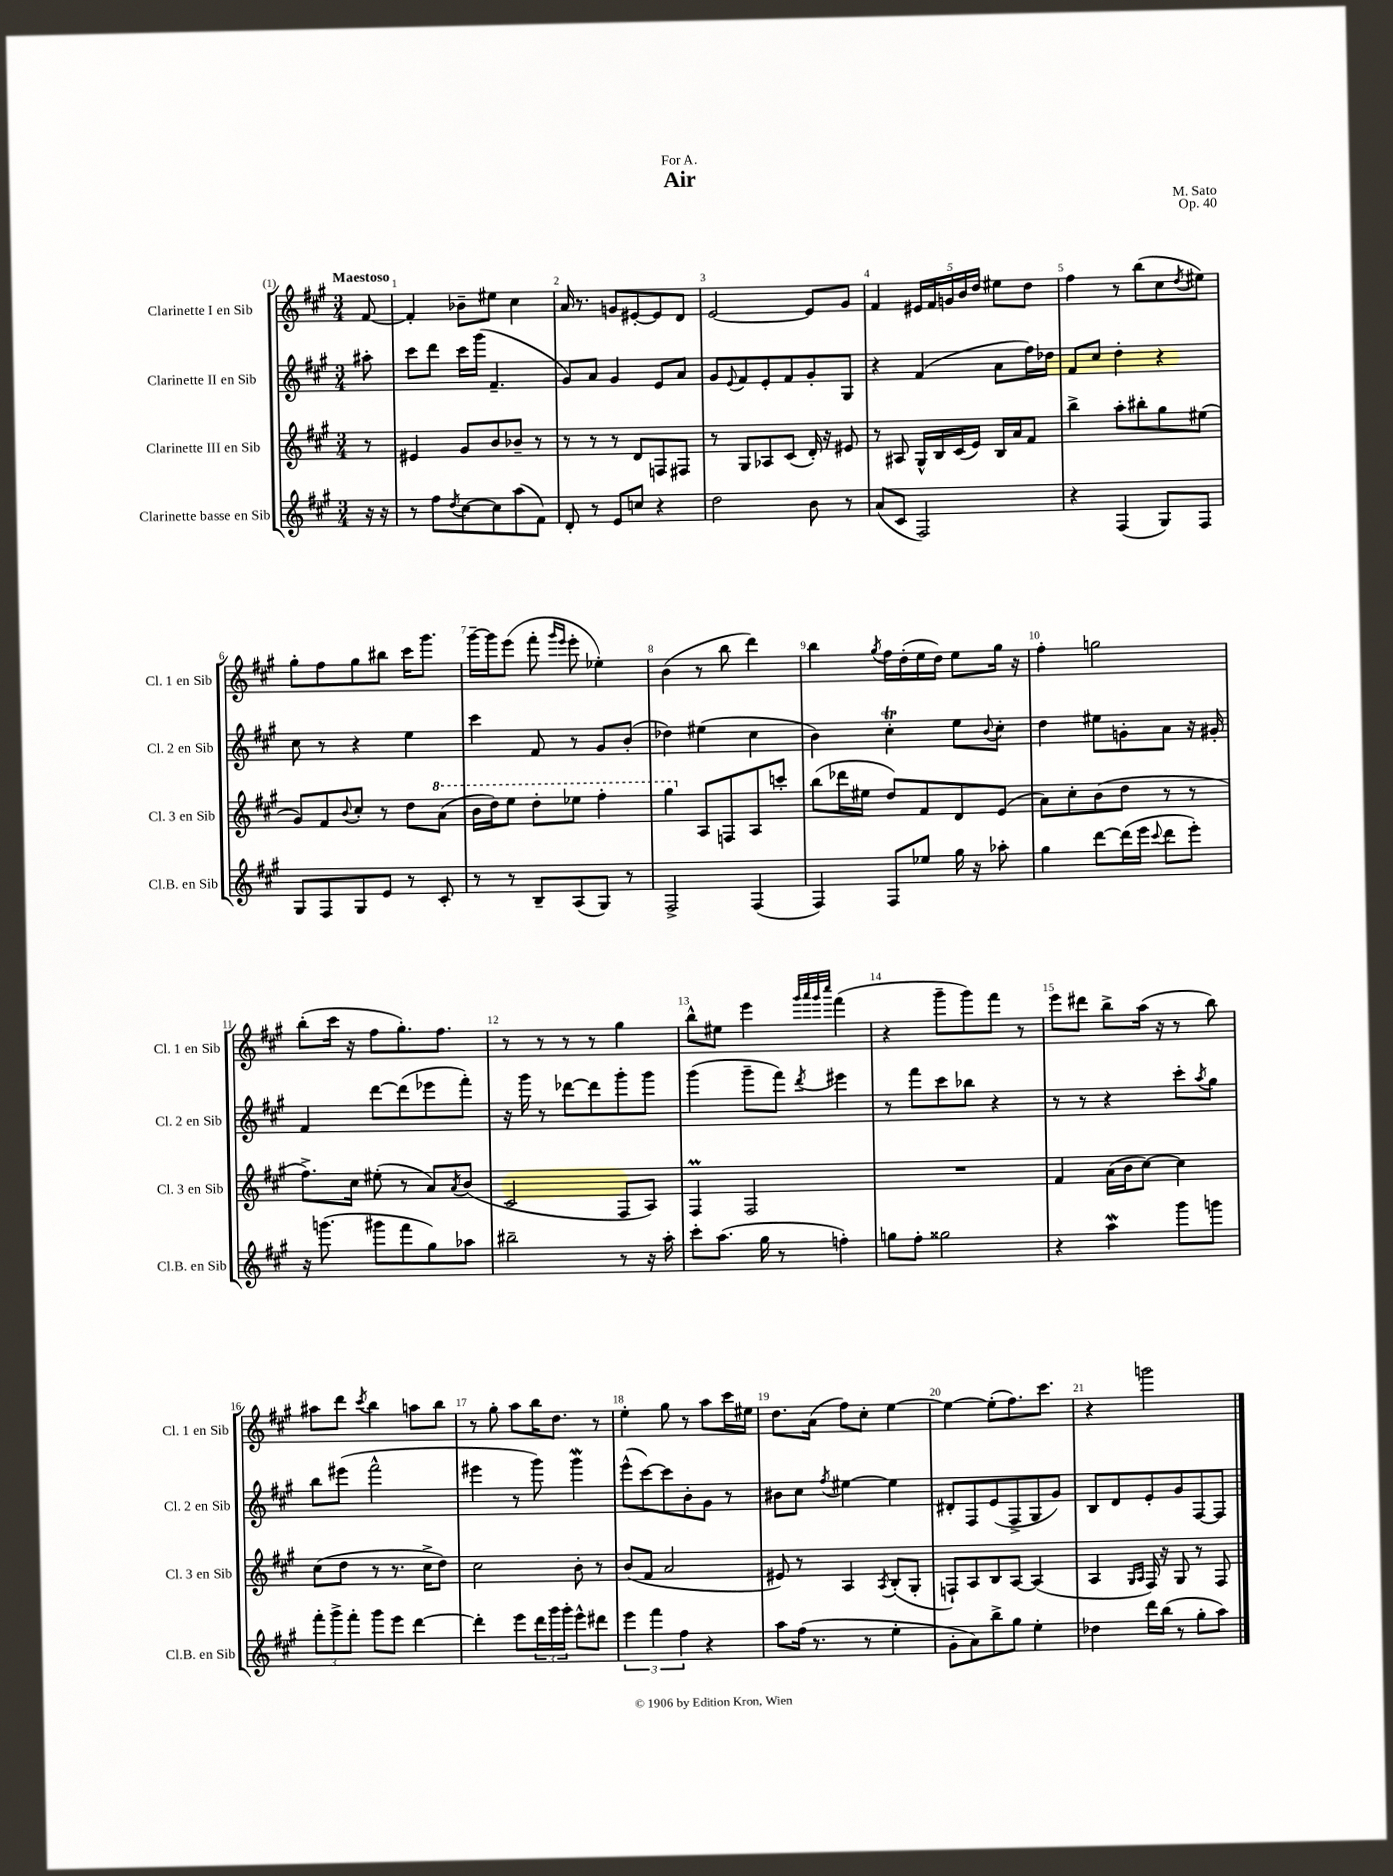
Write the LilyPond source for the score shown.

\header { title = "Air" composer = "M. Sato" dedication = "For A." opus = "Op. 40" }
<<
\new StaffGroup <<
\new Staff = "s0" \with { instrumentName = "Clarinette I en Sib" shortInstrumentName = "Cl. 1 en Sib" } {
    \clef treble \key a \major \numericTimeSignature \time 3/4 \partial 8 \tempo "Maestoso"
    fis'8~ |
    fis'4-. bes'8-- eis''8 cis''4 |
    a'16 r8. g'8 eis'8~-. eis'8 d'8 |
    e'2~ e'8 gis'8 |
    fis'4 \tuplet 5/4 { eis'16 fis'16 g'16 b'16 d''16 } eis''8 d''8 |
    fis''4 r8 b''8( cis''8 \acciaccatura { d''8 } eis''8) |
    gis''8-. fis''8 gis''8 bis''8 cis'''16 gis'''8. |
    gis'''16~-- gis'''16 e'''8( fis'''8-. \grace { gis'''16 e'''16 } e'''8-. ees''4-.) |
    b'4( r8 b''8 d'''4) |
    b''4 \acciaccatura { gis''8 } fis''16 d''16-.( e''16 d''16) e''8 gis''16 r16 |
    fis''4-. g''2 |
    b''8-.( cis'''16 r16 fis''8 gis''8.-.) fis''8. |
    r8 r8 r8 r8 gis''4 |
    b''8-^ eis''8 e'''4 \grace { gis'''32 a'''32 gis'''32 cis''''32 } fis'''4( |
    r4 gis'''8-- gis'''8) fis'''8 r8 |
    e'''8 dis'''8 b''8-> a''16( r16 r8 b''8) |
    ais''8 d'''8 \acciaccatura { cis'''8 } b''4 a''8 b''8 |
    r8 gis''8-. a''8 b''16 d''8. r8 |
    e''4-. gis''8 r8 a''8 cis'''16 eis''16 |
    d''8. a'16( fis''8) cis''8-. e''4~ |
    e''4~ e''8-.( fis''8.) cis'''8. |
    r4 g'''2 \bar "|." |
}
\new Staff = "s1" \with { instrumentName = "Clarinette II en Sib" shortInstrumentName = "Cl. 2 en Sib" } {
    \clef treble \key a \major \numericTimeSignature \time 3/4 \partial 8
    ais''8-. |
    cis'''8 d'''8 cis'''16 gis'''16( fis'4.-- |
    gis'8) a'8 gis'4 e'8 a'8 |
    gis'8 \appoggiatura { e'8 } fis'8 e'8-. fis'8 gis'8-. gis8 |
    r4 fis'4( a'8 fis''16) des''16 |
    fis'8 cis''8 d''4-. r4 |
    cis''8 r8 r4 e''4 |
    cis'''4 fis'8 r8 gis'8 b'8-.( |
    des''4) eis''4( cis''4 |
    b'4) cis''4-.\trill e''8 \appoggiatura { b'8 } cis''8-. |
    d''4 eis''8 g'8-. a'8 r16 gis'16-. |
    fis'4 d'''8~ d'''8( ees'''8 fis'''8-.) |
    r16 gis'''16 r8 des'''8~ des'''8 gis'''8-. gis'''8 |
    gis'''4( gis'''8-- fis'''8) \acciaccatura { d'''8 } eis'''4 |
    r8 fis'''8 cis'''8 bes''8 r4 |
    r8 r8 r4 cis'''8-. \acciaccatura { a''8 } gis''8 |
    b''8 eis'''8( fis'''2-^ |
    eis'''4 r8 gis'''8) gis'''4\mordent |
    e'''8-^( cis'''8~) cis'''8 b'8-. gis'8 r8 |
    bis'8 cis''8 \acciaccatura { fis''8 } eis''4~ eis''4 |
    dis'8-. fis8 e'8( fis8-> gis8 gis'8) |
    b8 d'8 e'8-. gis'8 fis8~ fis8 \bar "|." |
}
\new Staff = "s2" \with { instrumentName = "Clarinette III en Sib" shortInstrumentName = "Cl. 3 en Sib" } {
    \clef treble \key a \major \numericTimeSignature \time 3/4 \partial 8
    r8 |
    eis'4 gis'8 b'8 bes'8-- r8 |
    r8 r8 r8 d'8 f8 fis8 |
    r8 gis8 aes8 cis'8( d'16-.) r16 eis'8 |
    r8 ais8 gis16-^ b16 cis'16( e'16) b16 a'16 fis'8 |
    b''4-> a''8-. bis''8-. gis''8 eis''8( |
    gis'8) fis'8 \appoggiatura { b'8 } cis''8-. r8 d''8 \ottava #1 a''8( |
    b''16 d'''16) e'''8 d'''8-. ees'''8 fis'''4-. |
    gis'''4 \ottava #0 a8 f8 a8 c'''8-. |
    b''8( des'''16 eis''16 d''8) fis'8 d'8 e'8( |
    a'8) cis''8-. b'8( d''8 r8 r8 |
    fis''8.->) cis''16 eis''8-.( r8 a'8) \acciaccatura { a'8 } b'8( |
    cis'2 fis8 a8) |
    fis4\prall fis2 |
    R2. |
    fis'4 a'16( b'16 cis''8~) cis''4 |
    cis''8( d''8 r8 r8. cis''16-> d''8) |
    cis''2 b'8-. r8 |
    b'8( fis'8 a'2 |
    eis'8) r8 a4 \acciaccatura { a8 } b8-.( gis8-. |
    f8-!) a8 b8 a8~ a4( |
    a4 \grace { gis16 a16 } fis16) r16 gis8 r8 fis8 \bar "|." |
}
\new Staff = "s3" \with { instrumentName = "Clarinette basse en Sib" shortInstrumentName = "Cl.B. en Sib" } {
    \clef treble \key a \major \numericTimeSignature \time 3/4 \partial 8
    r16 r16 |
    r8 fis''8 \acciaccatura { d''8 } cis''8~ cis''8 a''8( fis'8) |
    d'8-. r8 e'8 c''8 r4 |
    d''2 b'8 r8 |
    a'8( cis'8 fis2) |
    r4 fis4( gis8) fis8 |
    gis8 fis8 gis8 e'8 r8 cis'8-. |
    r8 r8 b8-- a8( gis8) r8 |
    fis2-> fis4( |
    fis4) fis8 ees''8 gis''16 r16 aes''8-. |
    gis''4 d'''8~ d'''16( e'''16 \appoggiatura { cis'''8 } d'''8 e'''8-.) |
    r16 g'''8.( gis'''8 fis'''8 gis''8) aes''8 |
    bis''2-- r8 r16 a''16-. |
    cis'''8-. a''8.( gis''16 r8 f''4-.) |
    g''8 fis''8-. gisis''2 |
    r4 a''4\mordent gis'''8 g'''8 |
    \tuplet 3/2 { fis'''8-. gis'''8-> fis'''8-. } gis'''8 e'''8 d'''4~ |
    d'''4-. e'''8 \tuplet 3/2 { d'''16 gis'''16 gis'''16-. } e'''8-^ dis'''8 |
    \tuplet 3/2 { e'''4 fis'''4 fis''4 } r4 |
    a''8 fis''16( r8. r8 e''4-. |
    gis'8-. a'8) b''8-> gis''8 e''4-. |
    des''4 d'''16 b''16( r8 gis''8-. a''8) \bar "|." |
}
>>
>>
\layout { \context { \Score \override BarNumber.break-visibility = ##(#f #t #t) barNumberVisibility = #all-bar-numbers-visible } }
